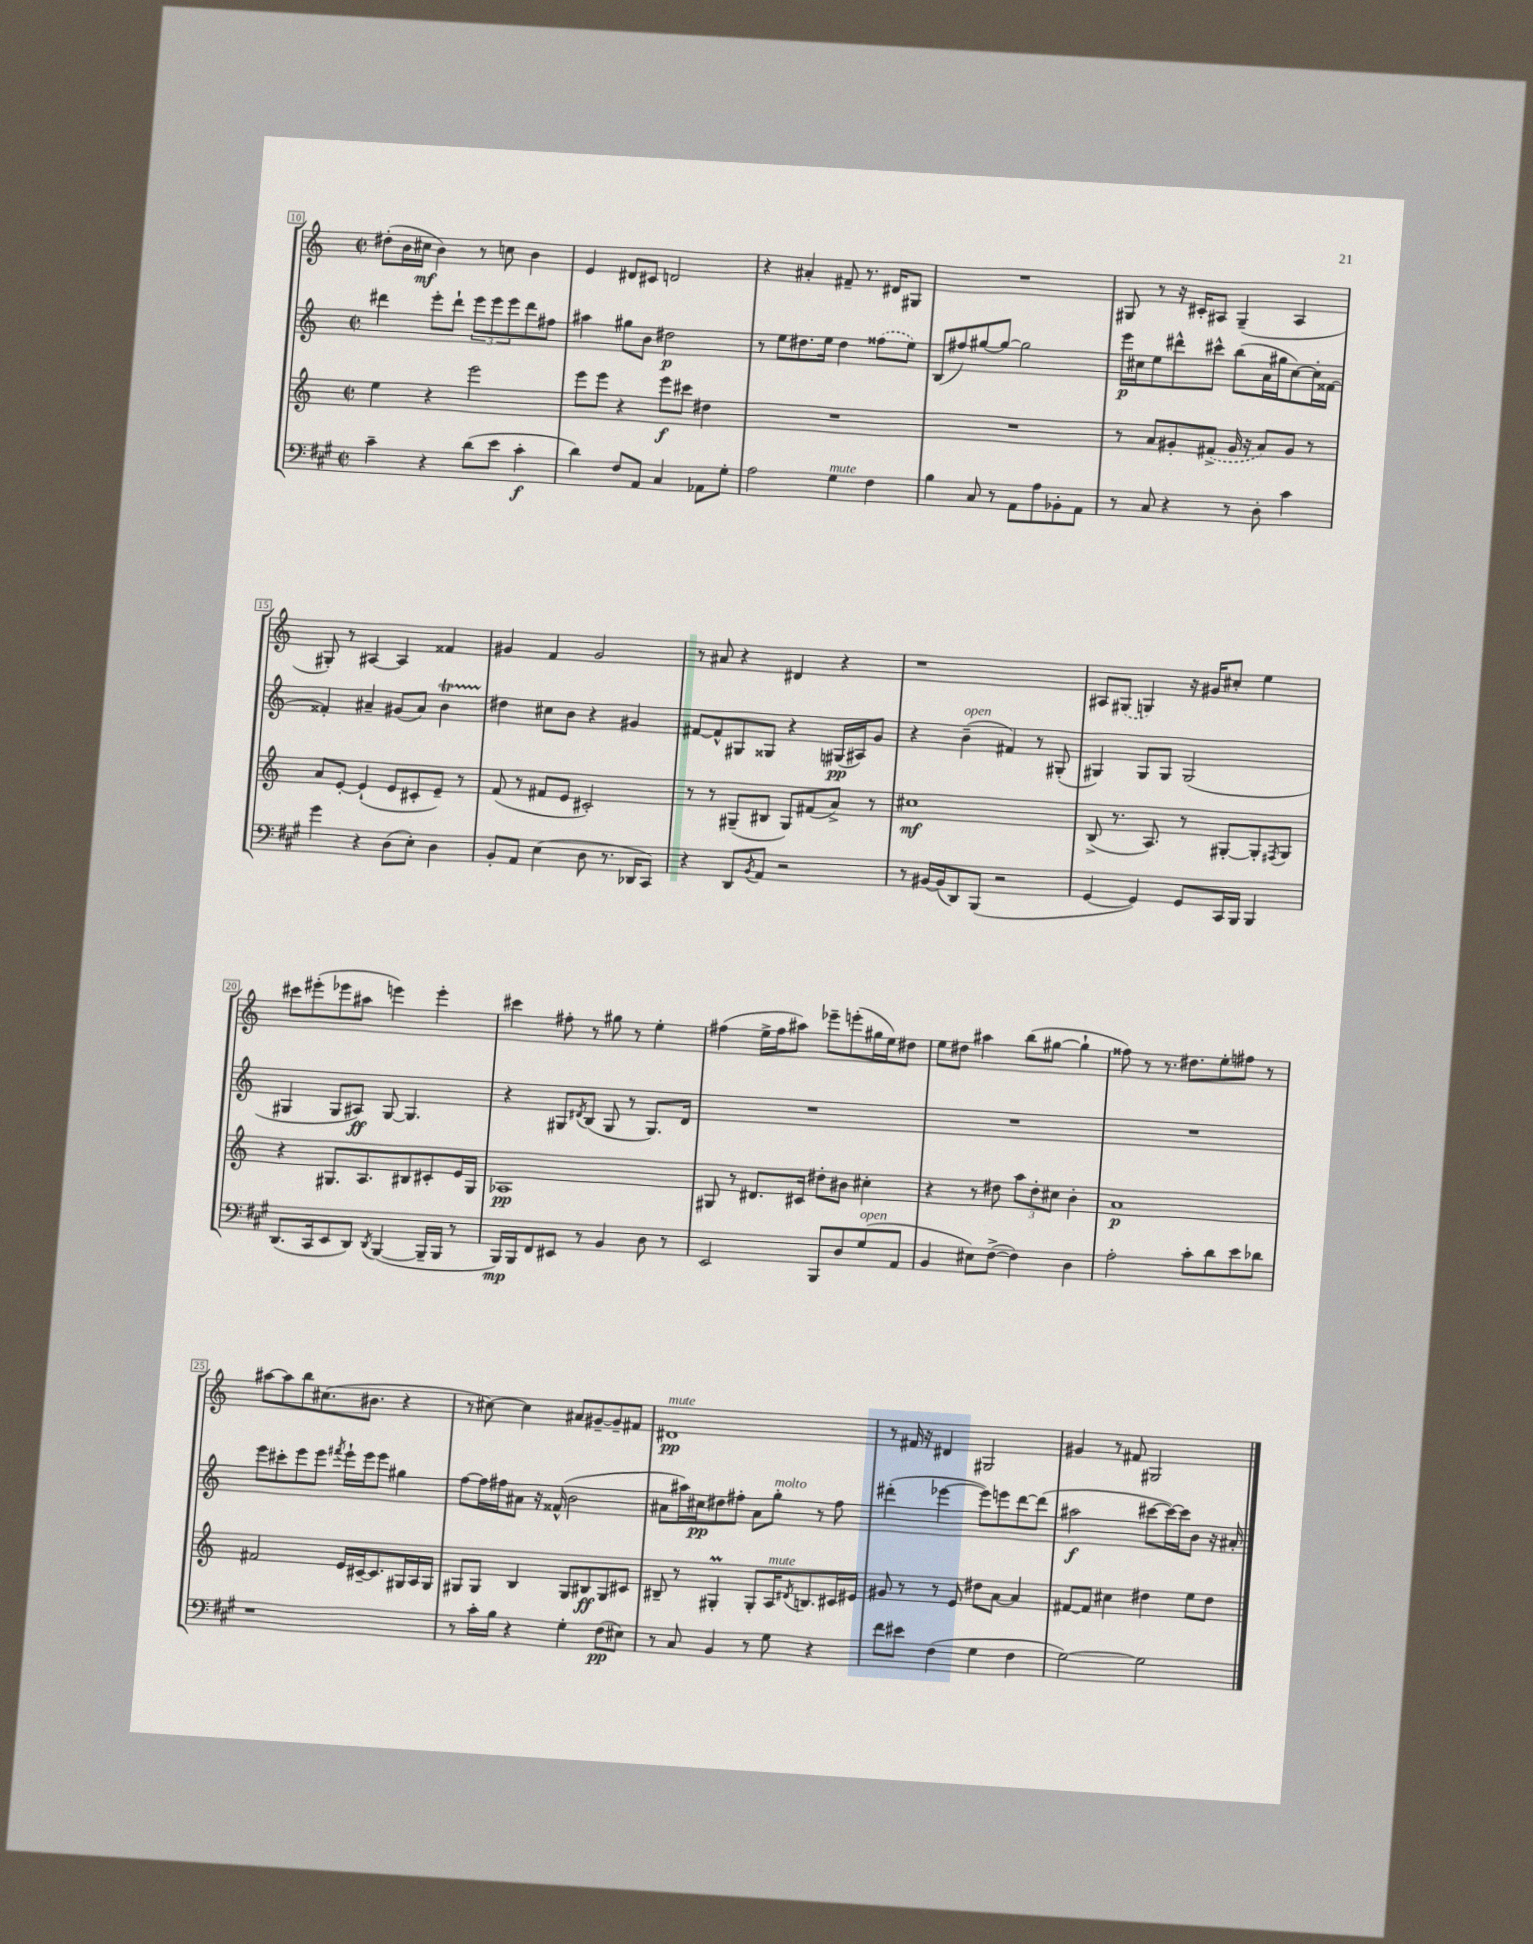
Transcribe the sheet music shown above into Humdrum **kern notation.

**kern	**kern	**kern	**kern
*staff4	*staff3	*staff2	*staff1
*clefF4	*clefG2	*clefG2	*clefG2
*k[f#c#g#]	*k[]	*k[]	*k[]
*M2/2	*M2/2	*M2/2	*M2/2
*met(c|)	*met(c|)	*met(c|)	*met(c|)
4c#~\	4ee\	4ddd#\	(8dd#'\L
.	.	.	16b\L
.	.	.	16cc#\JJ
4r	4r	8eee'\L	4b\)
.	.	8ddd#`\J	.
(8d\L	2eee\	12eee\L	8r
.	.	12eee\	.
8e\J	.	.	8cc\
.	.	12eee\	.
4c#'\	.	8ddd#\	4b\
.	.	8ff#\J	.
=	=	=	=
4d\)	8eee\L	4aa#\	4e/
.	8eee\J	.	.
8F#/L	4r	8gg#\L	8d#/L
8AA/J	.	8b\J	8c#/J
4C#/	8eee\L	2dd#\	2d/
.	8ccc#\J	.	.
8AA-\L	4dd#\	.	.
8G#'\J	.	.	.
=	=	=	=
2A\	1r	8r	4r
.	.	8ee\L	.
.	.	8.dd#\	4a#'/
.	.	16ee\Jk	.
4G#\	.	4dd#\	8f#~/
.	.	.	8.r
4F#\	.	(8ff##\L	.
.	.	.	16d#/LK
.	.	8ee\J)	8G#/J
=	=	=	=
4B\	1r	(8B/L	1r
.	.	8ff#/)	.
8C#/	.	[8gg#/	.
8r	.	8gg#/_J	.
8AA\L	.	2gg#\]	.
8A\	.	.	.
8BB-'\	.	.	.
8AA\J	.	.	.
=	=	=	=
8r	8r	16eee\LL	8G#/
.	.	16cc#\J	.
8C#/	8a/L	8ee\	8r
4r	8g#'/	8ddd#^^\	16r
.	.	.	16c#'/LK
.	(8f#^/J	8ccc#^^\J	8A#/J
8r	16g#/	(8bb\L	(4G#~/
.	16r	.	.
8D'\	8a/L)	16a\L	.
.	.	16gg#\J	.
4c#\	8g#/J	[8cc#\)	4A#/
.	8r	16cc#'\]L	.
.	.	[16f##\JJ	.
=	=	=	=
4g#\	8a/L	4f##'/]	8G#'/)
.	[8e'/J	.	8r
4r	(4e`/]	4a#~/	[4A#/
(8D\L	8e/L	(8g#/L	4A#/]
8E'\J)	8c#'/	8a#/J)	.
4D\	8e~/J)	4b\	4f##/
.	8r	.	.
=	=	=	=
8BB'/L	(8f/	4dd#\	4g#/
8AA/J	8r	.	.
(4E\	8f#/L	8cc#\L	4f/
.	8e/J	8b\J	.
8D\	2c#'/)	4r	2g#/
8.r	.	.	.
.	.	4g#/	.
16DD-/LK	.	.	.
8CC#/J)	.	.	.
=	=	=	=
4r	8r	[8f#/L	8r
.	8r	8f#^^/]	8a#/
8DD/L	(8G#~/L	8G#/	4r
8qBB/	.	.	.
8AA/J	8B#/J	8G##/J	.
2r	8G#/L)	4r	4d#/
.	(8f#/	.	.
.	8a^/J)	(16G#/LL	4r
.	.	16A#/J)	.
.	8r	8g/J	.
=	=	=	=
8r	1cc#	4r	1r
[16BB#/LL	.	.	.
(16BB#/]J	.	.	.
8DD/)	.	(4b~\	.
(8BBB/J	.	.	.
2r	.	4f#/)	.
.	.	8r	.
.	.	(8G#'/	.
=	=	=	=
[4GG#/	(8B^/	4G#/)	8A#/L
.	8.r	.	(8G#/J
4GG#/])	.	8G#/L	4G/)
.	8.A/)	.	.
.	.	8G#/J	.
8GG#/L	8r	(2G#/	16r
.	.	.	16g#/LK
16CC#/L	[8G#'/L	.	8cc#'/J
16BBB/JJ	.	.	.
4BBB/	8G#'/]	.	4ee\
.	8qF#/	.	.
.	8G#/J	.	.
=	=	=	=
(8.DD/L	4r	4G#/	8ccc#\L
.	.	.	(8eee#'\
16CC#/k	.	.	.
8EE/	8.G#/L	8G#/L	8eee-\
8DD/J)	.	8A#/J)	8aa#\J
.	8.A/	.	.
8qDD/	.	.	.
([4BBB/	.	[8G#/	4eee\)
.	8B#/	4.G#/]	.
16BBB~/]LL	8c#'/	.	4eee'\
16BBB/JJ	.	.	.
8r	16e/L	.	.
.	16G#/JJ	.	.
=	=	=	=
16BBB/LL)	1A-	4r	4ccc#\
16BBB/J	.	.	.
8FF#/	.	.	.
8EE#/J	.	8G#/L	8ff#'\
.	.	8qd#/	.
8r	.	(8B/J	8r
4BB/	.	8G#/	8gg#\
.	.	8r	8r
8D\	.	8.G#/L)	4ee'\
8r	.	.	.
.	.	16d#/Jk	.
=	=	=	=
2EE/	8G#/	1r	(4ff#\
.	8r	.	.
.	8.d#/L	.	16ee^\LL
.	.	.	16ff#\J
.	.	.	8aa#\J)
.	16c#/Jk	.	.
8BBB/L	8dd#'\L	.	8eee-~\L
8D/	8b#\J	.	(8eee'\
(8G#/	4cc#'\	.	16gg#\L
.	.	.	16ee\J)
8AA/J	.	.	8dd#\J
=	=	=	=
4BB/	4r	1r	8ee\L
.	.	.	8dd#\J
8E#\L)	8r	.	4aa#\
([8F#^\J	8dd#\	.	.
4F#\])	12aa\L	.	(8bb\L
.	12dd#'\	.	.
.	.	.	[8gg#\J
.	12cc#\J	.	.
4D\	4b'\	.	4gg#`\]
=	=	=	=
2A'\	1a	1r	8ff##\)
.	.	.	8r
.	.	.	8.r
.	.	.	8.dd#\L
8c#'\L	.	.	.
8d\	.	.	8ee'\
8e\	.	.	8ff#\J
8d-\J	.	.	8r
=	=	=	=
1r	2f#/	8eee\L	[8aa#\L
.	.	8ccc#'\	8aa#\]
.	.	8eee\	8bb\
.	.	8eee\J	(8.cc#\
.	.	8qfff#/	.
.	16e/LL	16eee`\LL	.
.	[16c#~/J	16eee\J	8.b#\J
.	8.c#/]	8eee\J	.
.	.	4gg#\	4r
.	16G#/L	.	.
.	16A/	.	.
.	16G#/JJ	.	.
=	=	=	=
8r	8G#/L	[8ff\L	8r
16c#'\LL	8G#/J	16ff\]L	[8cc#\)
16B\JJ	.	16ff#\J	.
4r	4B/	8a#\J	4cc#\]
.	.	16r	.
.	.	(16f##^^/	.
4G#'\	8G#/L	2b\	8a#/L
.	8B#/	.	[8g#~/
(8F#\L	8G#/	.	8g#~/]
8E#\J)	8c#/J	.	8f#/J
=	=	=	=
8r	8B#~/	8a#\L	1d#
8C#/	8r	16aa#\L)	.
.	.	16cc#\J	.
4BB/	4G#'/	8dd#\	.
.	.	8ff#'\J	.
8r	8G#'/L	8a#\L	.
8G#\	16A/K	8gg'\J	.
.	8qd#/	.	.
.	8.B/	.	.
4r	.	8r	.
.	16c#/L	8ff#\	.
.	16e#/JJ	.	.
=	=	=	=
8f#\L	8g#/	(4ddd#'\	8r
8e#\J	8r	.	16f#/
.	.	.	16r
(4F#\	8r	[4eee-\	4d#/
.	8e/	.	.
4G#\	8dd#\L	8eee-\]L)	2G#/
.	[8a\J	8eee\	.
4F#\	4a/]	[8ddd#\	.
.	.	(8ddd#\]J	.
=	=	=	=
[2G#\)	[8f#/L	2aa#\	4g#/
.	8f#/]J	.	.
.	4cc#\	.	8r
.	.	.	8f#/
2G#\]	4dd#\	[8ccc#\L	2G#/
.	.	16ccc#\_L)	.
.	.	16ccc#\]J	.
.	8ee\L	8b\J	.
.	8dd#\J	16r	.
.	.	16a#'/	.
==	==	==	==
*-	*-	*-	*-
